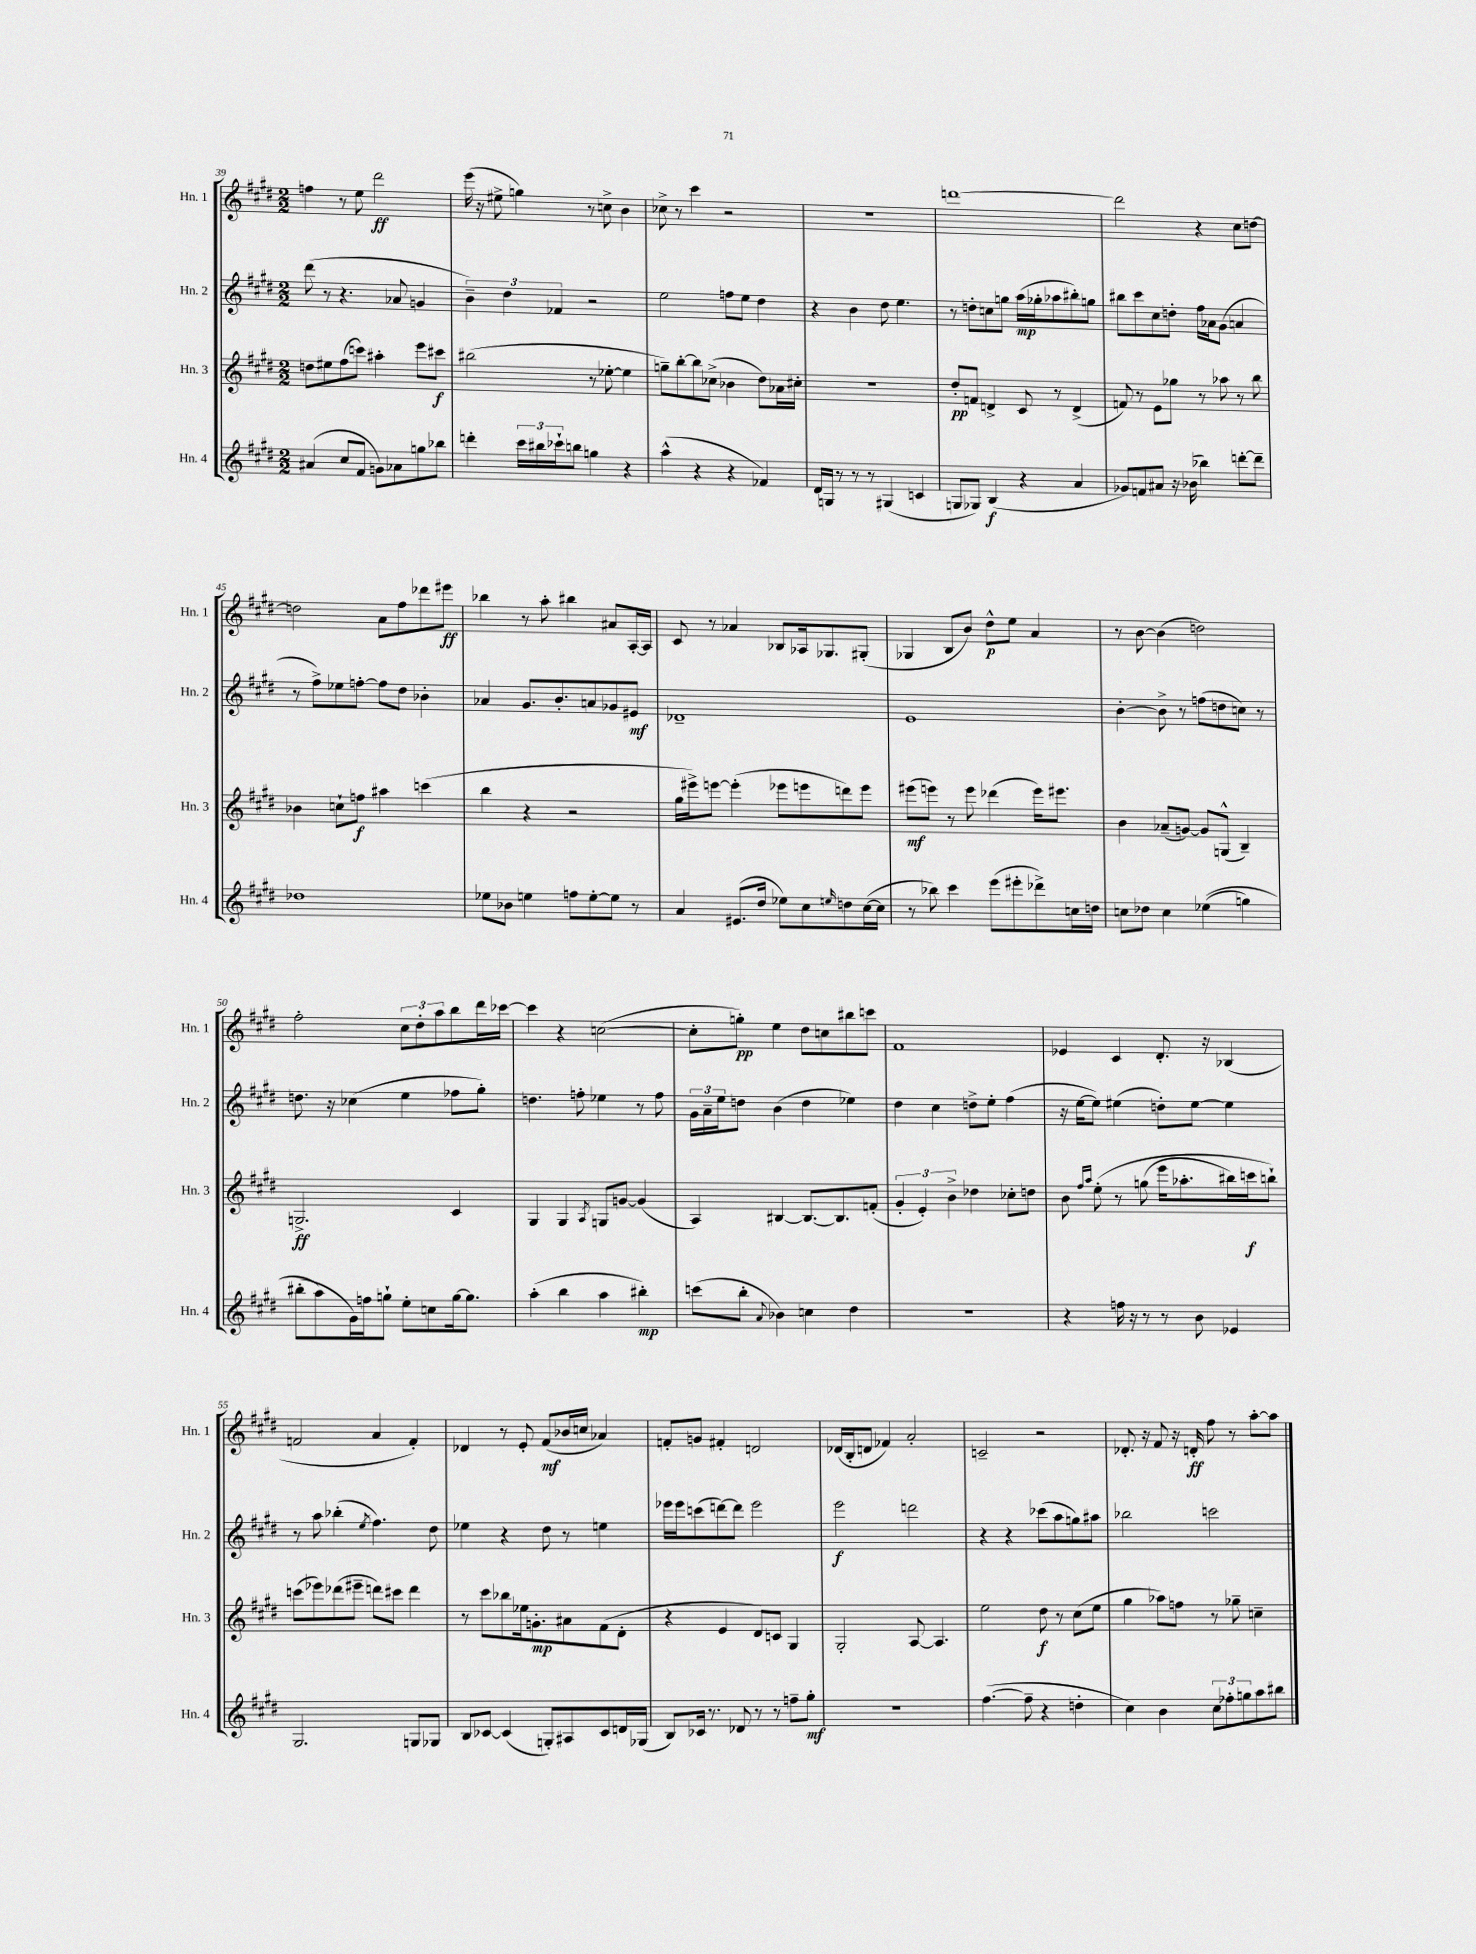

**kern	**kern	**kern	**kern
*staff4	*staff3	*staff2	*staff1
*clefG2	*clefG2	*clefG2	*clefG2
*k[f#c#g#d#]	*k[f#c#g#d#]	*k[f#c#g#d#]	*k[f#c#g#d#]
*M2/2	*M2/2	*M2/2	*M2/2
(4a#	8dd	(8ddd#	4ff
.	8ee#	8r	.
8cc#	(8ff#	4.r	8r
8f#	8ccc)	.	8ee
8g)	4aa#'	.	2ddd#
8a-	.	8a-	.
8gg	8eee	4g	.
8bb-	8ccc#	.	.
=	=	=	=
4ddd'	(2bb#	6b~)	(16eee
.	.	.	16r
.	.	.	8ee#^
.	.	6dd#	.
24ccc#	.	.	4gg)
24bb#	.	.	.
24ccc-`	.	6f-	.
8bb	.	.	.
4gg	8r	2r	8r
.	[8ee-'	.	8cc^
4r	4ee-]	.	4b
=	=	=	=
(4aa^^	8gg~)	2ee	8cc-^
.	[8bb'	.	8r
4r	8bb]	.	4ccc#
.	(8cc-^	.	.
4r	4b-	8ff	2r
.	.	8ee	.
4f-)	8dd#)	4dd#	.
.	16a-	.	.
.	16cc#'	.	.
=	=	=	=
16d#	1r	4r	1r
16G	.	.	.
8r	.	.	.
8r	.	4b	.
8r	.	.	.
(4G#	.	8dd#	.
.	.	4.ee	.
4c	.	.	.
=	=	=	=
8G	8dd#'	8r	[1ddd
8G-)	8f	8dd'	.
(4B	4d^	8cc	.
.	.	8gg	.
4r	8c#	(16aa	.
.	.	16gg-'	.
.	8r	8aa-	.
4a	(4d^	8bb#')	.
.	.	8gg	.
=	=	=	=
8g-)	8f)	8bb#	2ddd]
8f	8r	8ccc#	.
8a#	8e	8cc#	.
16r	8gg-	8dd'	.
(16b-	.	.	.
4bb-)	8r	16ff#	4r
.	.	16a-	.
.	8aa-	(8g#	.
[8ddd'	8r	4a	8cc#
8ddd~]	8bb	.	[8dd
=	=	=	=
1dd-	4b-	8r	2dd]
.	.	8ff#^)	.
.	8cc`	8ee-	.
.	8ff	[8ff'	.
.	4aa#	8ff]	8a
.	.	8dd#	8ff#
.	(4ccc	4b-'	8ddd-
.	.	.	8eee#
=	=	=	=
8ee-	4bb	4a-	4bb-
8b-	.	.	.
4ee	4r	8.g#	8r
.	.	.	8aa'
.	.	8.b'	.
8ff	2r	.	4bb#
[8ee'	.	8a	.
8ee]	.	8g-	8a#
8r	.	8e#	[16A'
.	.	.	16A]
=	=	=	=
4a	16gg#	1d-~	8c#
.	16eee#^)	.	.
.	[8eee	.	8r
(8.e#	(4eee']	.	4a-
16dd#	.	.	.
8ee-)	8eee-	.	8B-
8cc#	8eee	.	16A-
.	.	.	8.G-
16qqee	.	.	.
8dd	8ddd)	.	.
([16cc#	8eee	.	(8G#'
16cc#]	.	.	.
=	=	=	=
8r	(8eee#	1e	4G-
8bb-)	8eee)	.	.
4ccc#	8r	.	8B
.	8eee	.	8b)
(8eee	(4ddd-	.	8dd#^^
8eee#'	.	.	8ee
8ddd-^)	16eee)	.	4a
.	8.eee#	.	.
16cc	.	.	.
16dd	.	.	.
=	=	=	=
8cc	4b	[4b'	8r
8dd-	.	.	[8b
4cc	(8a-~	8b^]	(4b]
.	[8g)	8r	.
&((4ee-	8g]	(8ff	2dd)
.	(8G^^	8dd	.
4gg)	4B~)	8cc)	.
.	.	8r	.
=	=	=	=
(8bb#'	2.G^	8.dd	2ff#'
8aa&)	.	.	.
.	.	16r	.
16g#)	.	(4cc-	.
16ff	.	.	.
8gg`	.	.	.
8ee'	.	4ee	12cc#
.	.	.	12dd#'
8cc	.	.	.
.	.	.	12aa
[16gg	4c#	8ff-	8bb
8.gg]	.	.	.
.	.	8gg#')	16ddd#
.	.	.	[16ccc-
=	=	=	=
(4aa'	4G#	4.dd	4ccc-]
4bb	4G#	.	4r
.	.	8ff'	.
.	8qA	.	.
4aa	8G	4ee-	([2cc
.	[8g	.	.
4bb#')	(4g]	8r	.
.	.	8ff	.
=	=	=	=
(8ccc	4A)	24g#	8cc']
.	.	24a~	.
.	.	24ee	.
8bb'	.	8dd	8gg')
8qqa	.	.	.
4b-)	[4B#	(4b	4ee
4cc	8.B#_	4dd	8dd#
.	.	.	8cc
.	8.B#]	.	.
4dd#	.	4ee-)	8bb#
.	(8f'	.	8ccc
=	=	=	=
1r	6g#'	4dd#	1f#
.	6e')	.	.
.	.	4cc#	.
.	6b^	.	.
.	4dd-	8dd^	.
.	.	8ee'	.
.	8cc-'	(4ff#	.
.	8dd	.	.
=	=	=	=
4r	8b	16r	4e-
.	.	[16ee	.
.	16qqff#	.	.
.	16qqaa	.	.
.	&(8ee'	8ee])	.
16ff	8r	(4ee#	4c#
16r	.	.	.
8r	(8gg	.	.
8r	16eee	8dd')	8.d#'
.	8.aa-'	.	.
8b	.	[8ee#	.
.	.	.	16r
4e-	16bb#)	4ee#]	(4B-
.	16ccc	.	.
.	8bb`&)	.	.
=	=	=	=
2.G#	(8ccc	8r	2f
.	8eee-)	8aa	.
.	(8ddd-	(4bb-'	.
.	8eee#~	.	.
.	.	8qee	.
.	8ddd)	4.ff#)	4a
.	8ccc#	.	.
8G	4ddd	.	4f')
8G-	.	8dd#	.
=	=	=	=
8B	8r	4ee-	4d-
[8c-	8ccc#	.	.
(4c-]	8bb-	4r	8r
.	16ee-	.	8e'
.	8.g'	.	.
8G')	.	8dd#	(8f#
8A#	8a#	8r	16b-
.	.	.	16cc
8c-	(8f#	4ee	4a-)
16d	8d#'	.	.
(16G-	.	.	.
=	=	=	=
8B)	4r	16eee-	8f'
.	.	16eee-	.
16c-	.	(8ccc	8g
8.r	.	.	.
.	4e	[8ddd)	4f#'
8d-	.	8ddd]	.
8r	8d#)	2eee-	2d
8r	8c	.	.
8ff~	4G#	.	.
8gg#'	.	.	.
=	=	=	=
1r	2G#'	2eee	(16d-
.	.	.	16B'
.	.	.	8d
.	.	.	4f-)
.	[8A	2ddd	2a'
.	4.A]	.	.
=	=	=	=
([4.ff#	2ee	4r	2c~
.	.	4r	.
8ff#~]	.	.	.
4r	8dd#	(8ccc-	2r
.	8r	8aa	.
4dd'	(8cc#	8gg)	.
.	8ee	8aa#	.
=	=	=	=
4cc#)	4gg#	2bb-	8.d-'
.	.	.	16r
4b	8aa-)	.	8f#
.	8ff	.	16r
.	.	.	16d'
12cc#	8r	2ccc	8ff#
12ff-'	.	.	.
.	8gg-~	.	8r
12gg	.	.	.
8aa	4cc~	.	[8aa'
8bb#	.	.	8aa]
==	==	==	==
*-	*-	*-	*-
